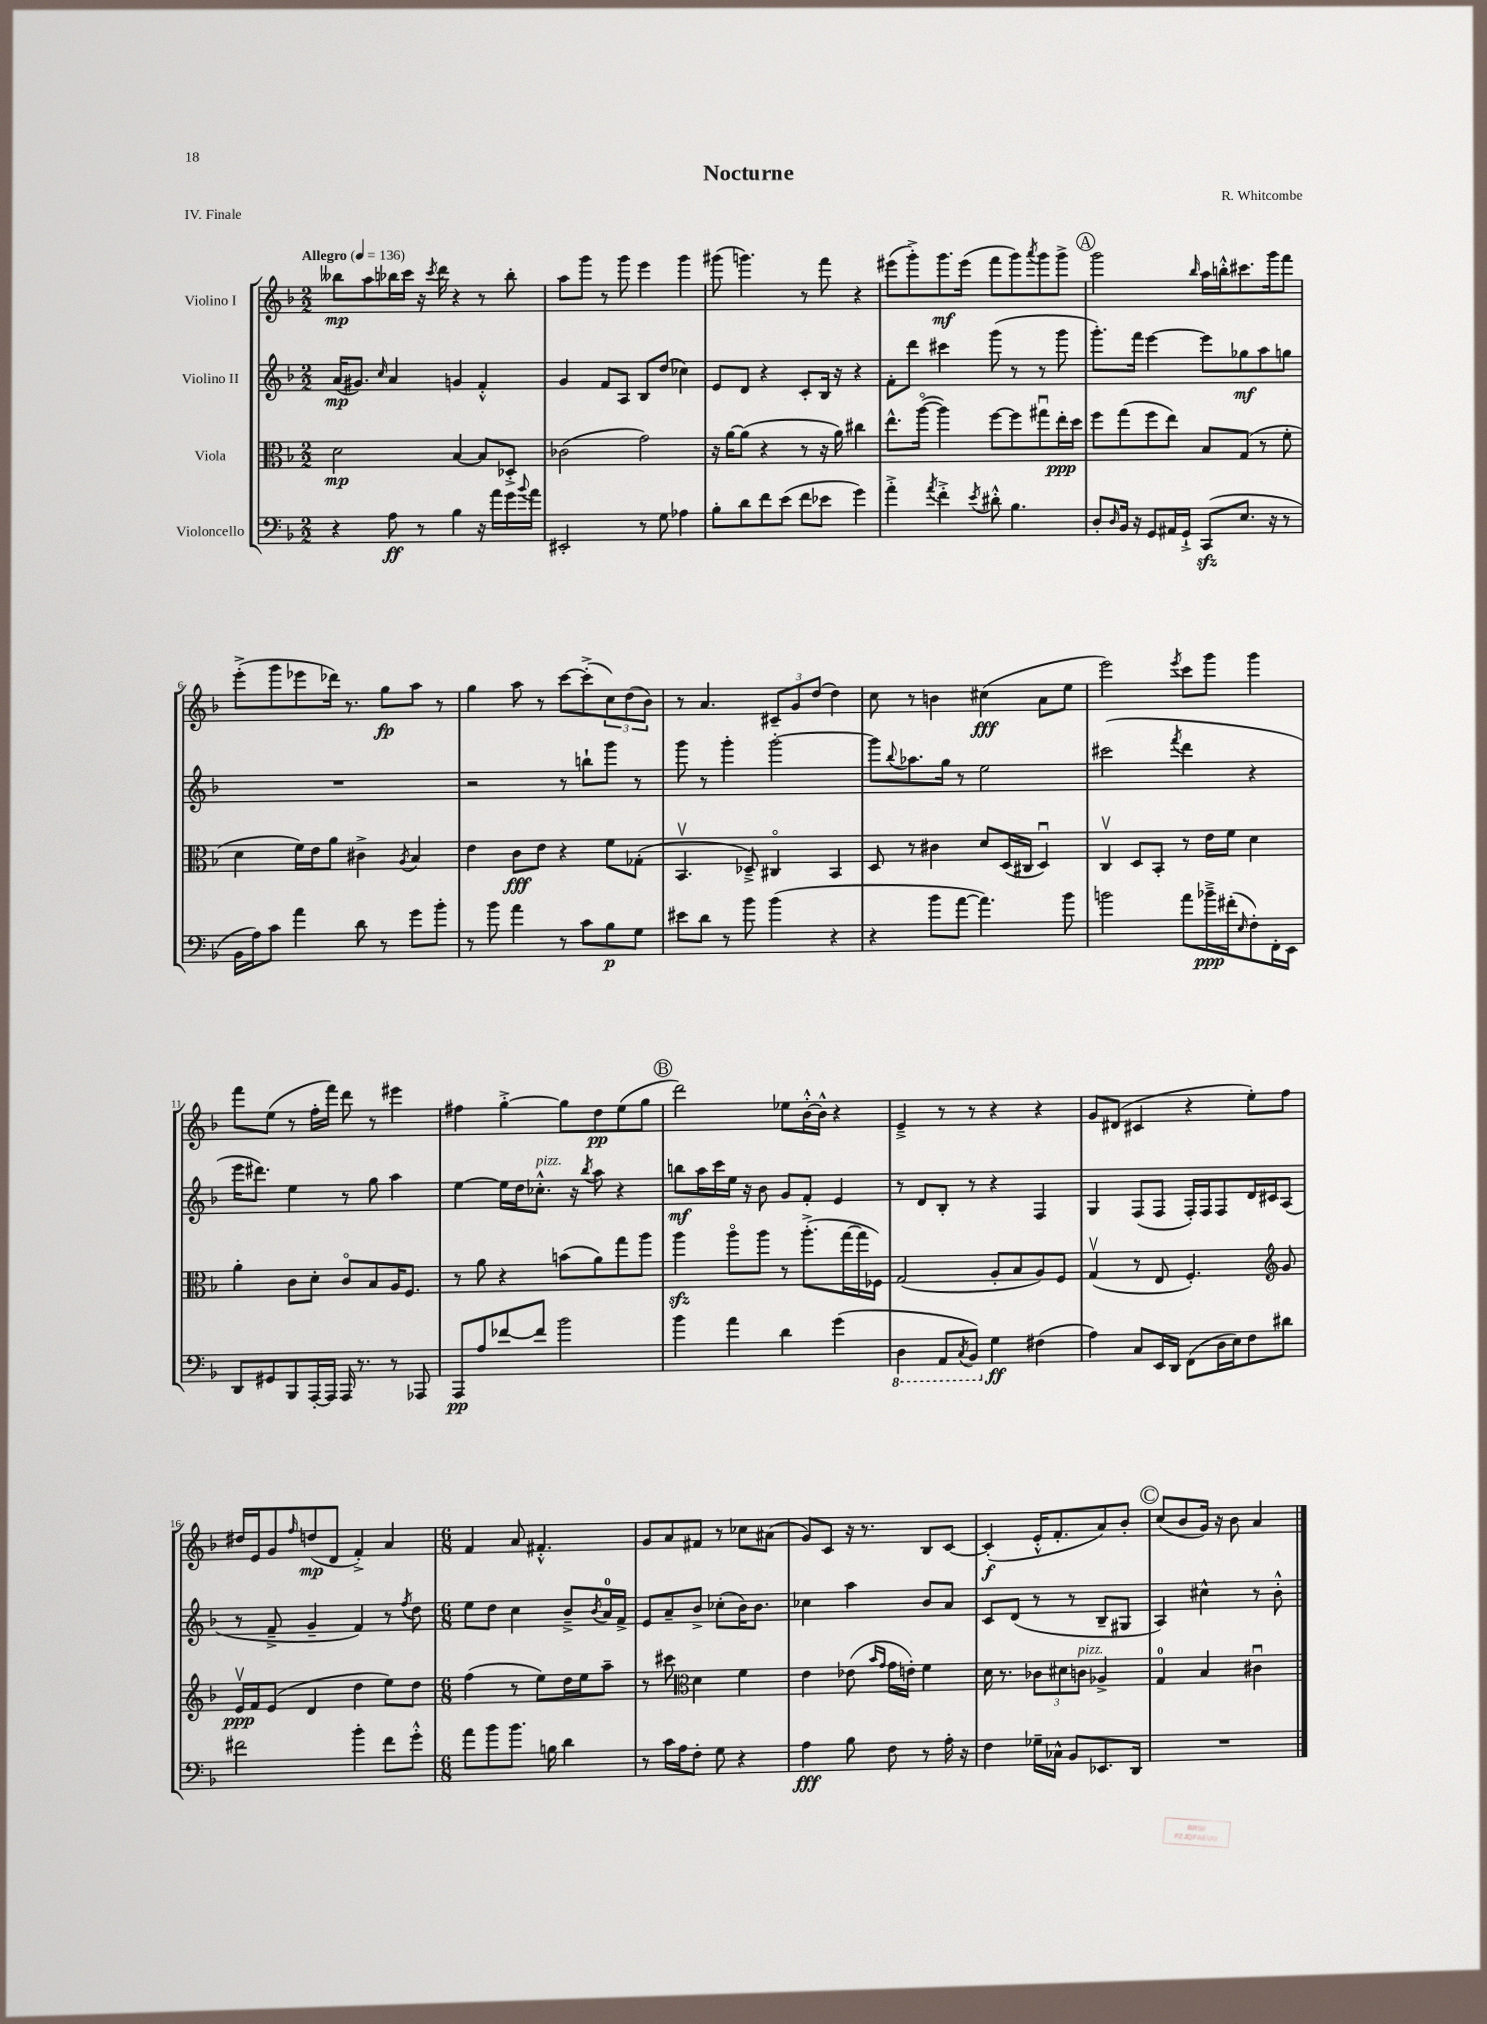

**kern	**kern	**kern	**kern
*staff4	*staff3	*staff2	*staff1
*clefF4	*clefC3	*clefG2	*clefG2
*k[b-]	*k[b-]	*k[b-]	*k[b-]
*M2/2	*M2/2	*M2/2	*M2/2
*MM136	*MM136	*MM136	*MM136
4r	2d	(16a	8bb--
.	.	8.g#)	.
.	.	.	8aa
.	.	16qqcc	.
8A	.	4a	16bb-
.	.	.	16ccc
8r	.	.	16r
.	.	.	8qccc
.	.	.	16ddd
4B-	[4B-	4g	4r
16r	8B-]	4f'^^	8r
16a	.	.	.
16g	8D-'^	.	8bb-'
8qqb-	.	.	.
16a	.	.	.
=	=	=	=
2EE#'	(2c-	4g	8aa
.	.	.	8ggg
.	.	8f	8r
.	.	8A	8ggg
8r	2g)	8B-	4eee
8G	.	(8dd	.
4A-	.	4cc-)	4ggg
=	=	=	=
8B-'	16r	8e	(8ggg#
.	[16a	.	.
8d	(8a]	8d	4.ggg)
8f	4r	4r	.
(8e	.	.	.
8f	8r	8c'	8r
8e-	16r	16B-	8fff
.	16a)	16r	.
4g)	4cc#	4r	4r
=	=	=	=
4a'^	8.ee^^	8f'	(8eee#
.	.	8ddd	8ggg'^)
.	([16aao	.	.
8qa	.	.	.
4f'^	4aa])	4ccc#	8.ggg
.	.	.	(16eee#
8qe	.	.	.
8d#'^^	[8ff	(8ggg	8fff
4.B-	8ff]	8r	8ggg)
.	.	.	8qaaa
.	8gg#u	8r	8ggg
.	16ee'	8ggg	8ggg^
.	16dd	.	.
=	=	=	=
8D'	8ff	8.ggg')	2ggg
16qqD	.	.	.
16BB-	(8gg	.	.
16r	.	16fff	.
8GG	8ff	[4eee	.
16AA#	8ee)	.	.
16GG`^	.	.	.
.	.	.	16qqbb-
(8CC	8B-	8eee]	16aa
.	.	.	16bb'^^
8.E	(8G	8gg-	8.ccc#
.	8r	8aa	.
16r	.	.	16ggg
8r	8f'	8gg	8fff
=	=	=	=
16BB-	4d	1r	(8eee'^
16A)	.	.	.
8c	.	.	8ggg
4a	16f)	.	8eee-
.	16e	.	.
.	8a	.	16ddd-)
.	.	.	8.r
8d	4c#^	.	.
8r	.	.	8gg
.	8qA	.	.
8g	4B-	.	8aa
8b-'	.	.	8r
=	=	=	=
8r	4e	2r	4gg
8b-	.	.	.
4a	8c	.	8aa
.	8e	.	8r
8r	4r	8r	[8ccc
8c	.	8bb`	(8ccc'^]
8B-	8f	8ggg	12cc)
.	.	.	(12dd
8G	(8G-'	8r	.
.	.	.	12b-)
=	=	=	=
8e#	4.BB-v	8ggg	8r
8d	.	8r	4.a
8r	.	4ggg'	.
8b-	8D-~^)	.	.
(4b-	4C#o	[2ggg'	12c#~
.	.	.	12g
.	.	.	(12dd
4r	4BB-	.	4dd)
=	=	=	=
4r	8D	8ggg]	8cc
.	.	8qqbb-	.
.	8r	8.aa-	8r
8b-	4c#	.	4b
.	.	16gg	.
[8a	.	8r	.
4.a])	8d	2ee	(4cc#
.	(16D	.	.
.	16C#	.	.
.	4Du)	.	8a
8b-	.	.	8ee
=	=	=	=
2b	4Cv	(2ccc#	2eee)
.	8D	.	.
.	8BB-'	.	.
.	.	8qfff	8qeee
8a	8r	4ddd	8ccc
16b-~^	16e	.	8ggg
(16f#'	16f	.	.
16qqE	.	.	.
8F')	4d	4r	4ggg
16FF'	.	.	.
16EE	.	.	.
=	=	=	=
8DD	4a'	16eee	8fff
.	.	8.ddd#)	.
8GG#	.	.	(8ee
8BBB-	8c	4ee	8r
[16AAA'	8d'	.	16ff'
16AAA]	.	.	16fff)
16AAA	8co	8r	8ddd
8.r	.	.	.
.	8B-	8gg	8r
8r	16A	4aa	4eee#
.	8.F	.	.
8AAA-	.	.	.
=	=	=	=
8AAA	8r	[4ee	4ff#
8A	8a	.	.
[8f-	4r	16ee]	[4gg'^
.	.	16dd	.
8f-]	.	8.cc-'^^	.
2b-	(8b	.	8gg]
.	.	16r	.
.	.	8qbb-	.
.	8a)	8aa	8dd
.	8gg	4r	(8ee
.	8aa	.	8gg
=	=	=	=
4b-	4aa	8bb	2ddd)
.	.	16aa	.
.	.	16ccc	.
4a	8aao	16ee	.
.	.	16r	.
.	8aa	8b-	.
4d	8r	8g	8ee-
.	(8.aa'^	8f'	[16b-'^^
.	.	.	16b-^^]
(4g	.	4e	4r
.	[16gg	.	.
.	16gg]	.	.
.	16F-)	.	.
=	=	=	=
4DD	(2G	8r	4e~^
.	.	8d	.
8AAA	.	8B-'	8r
8qCC	.	.	.
8BBB-)	.	8r	8r
4G	8A'	4r	4r
.	8B-	.	.
(4F#	8A)	4F	4r
.	8F	.	.
=	=	=	=
4A)	(4Gv	4G	8g
.	.	.	(8d#
8C	8r	(8F	4c#
16EE	8E	8F	.
16DD	.	.	.
(8FF	4.F')	16F')	4r
.	.	16F	.
16D	.	8F	.
16E)	.	.	.
8F	.	16d	8ee')
.	.	16c#	.
*	*clefG2	*	*
8d#	8g	(8A	8ff
=	=	=	=
2f#	16ev	8r	16dd#
.	16f	.	16e
.	(8e	8f~^	8g
.	.	.	16qqff
.	4d	4g~	(8dd
.	.	.	8d
4b-'	4dd	4f)	4f'^)
8f#	8ee)	8r	4a
.	.	8qff	.
8g'^^	8dd	8dd	.
=	=	=	=
*M6/8	*M6/8	*M6/8	*M6/8
8a	(4ff	8ee	4f
8b-	.	8dd	.
8.b-	8r	4cc	8a
.	8ee)	.	4.f#'^^
16B	.	.	.
4d	16dd	8b-~^	.
.	16ee	.	.
.	.	8qb-	.
.	8aa~	16a	.
.	.	16f^	.
=	=	=	=
8r	8r	8e	8g
16c	8ccc#	8a~	8a
16A	.	.	.
*	*clefC3	*	*
8F'	4d	8b-^	8f#
8G	.	(8cc-'	8r
4r	4f	16b-)	8cc-
.	.	8.b-	.
.	.	.	(8a#
=	=	=	=
4A	4e	4cc-	8g)
.	.	.	8c
8B-	(8e-	4aa	16r
.	.	.	8.r
.	16qqb-	.	.
.	16qqg	.	.
8F	16g	.	.
.	16e')	.	.
8r	4f	8b-	8B-
16A'	.	8a	[8c
16r	.	.	.
=	=	=	=
4F	16d	8c	(4c']
.	8.r	.	.
.	.	(8d	.
16G-~	12c-	8r	16e'^^
16C-^^	.	.	8.f'
.	12d#	.	.
8BB-	.	8r	.
.	12c	.	.
8.EE-	4A-^	8B-~	8a)
.	.	8G#	8b-'
16DD	.	.	.
=	=	=	=
2.r	4G	4A)	(8cc
.	.	.	8b-
.	4B-	4cc#^^	16g)
.	.	.	16r
.	.	.	8b-
.	4c#u	8r	4a
.	.	8b-'^^	.
==	==	==	==
*-	*-	*-	*-
